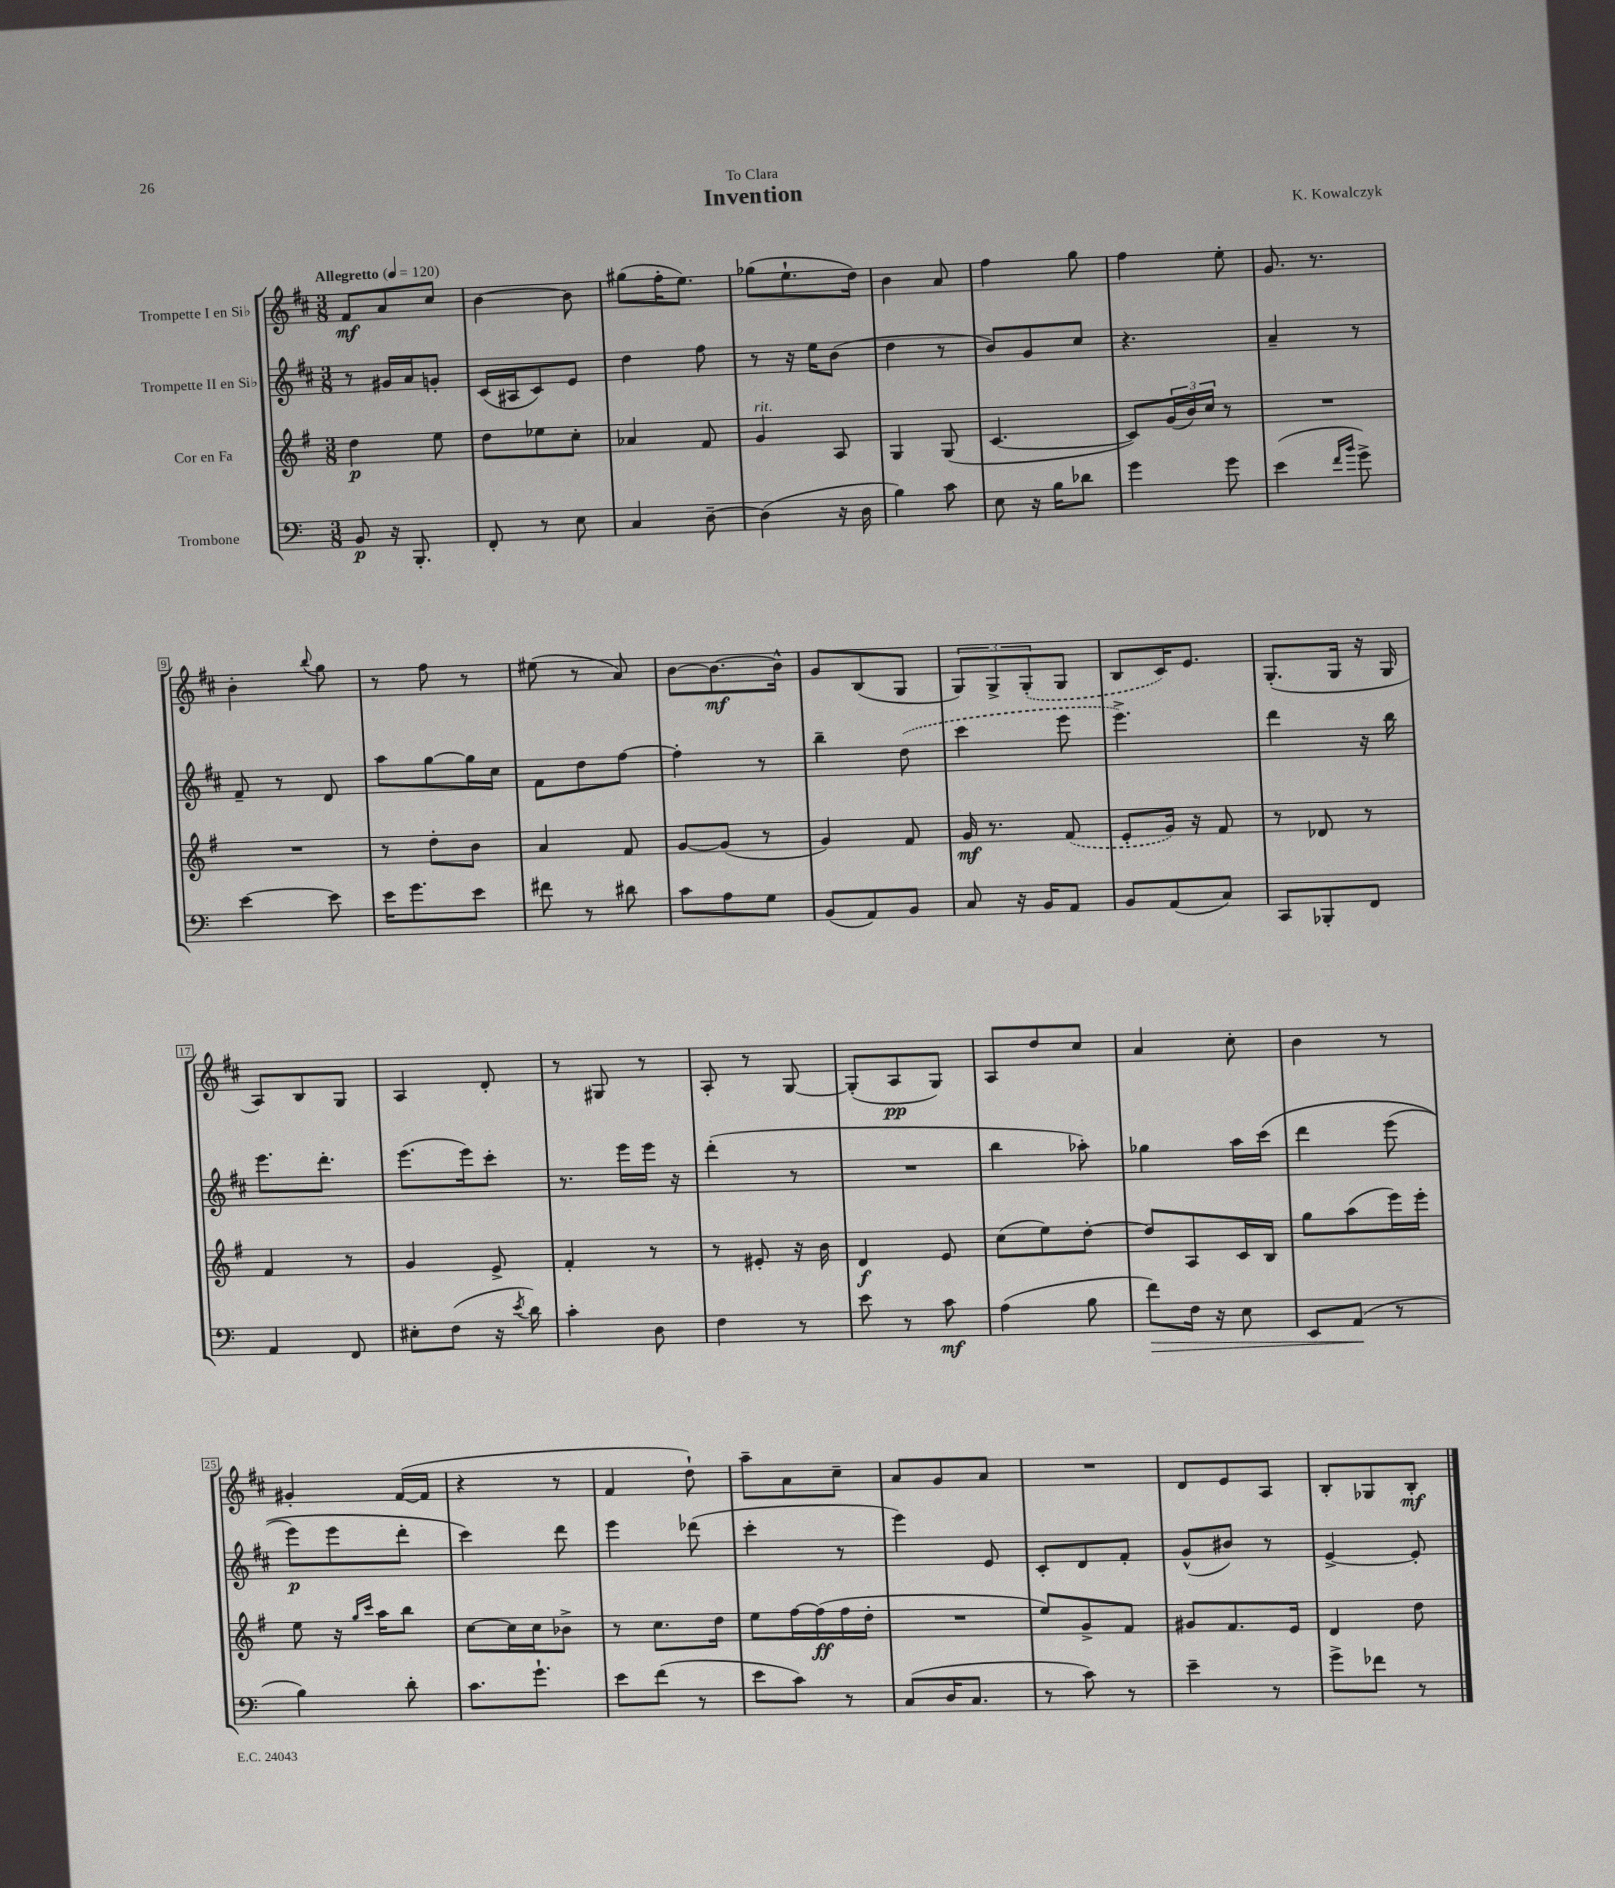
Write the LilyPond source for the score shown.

\header { title = "Invention" composer = "K. Kowalczyk" dedication = "To Clara" }
<<
\new StaffGroup <<
\new Staff = "s0" \with { instrumentName = "Trompette I en Sib" } {
    \clef treble \key d \major \numericTimeSignature \time 3/8 \tempo "Allegretto" 4 = 120
    fis'8\mf a'8 cis''8 |
    b'4~ b'8 |
    gis''8( fis''16-. e''8.) |
    ges''8( e''8.-! d''16) |
    b'4 a'8 |
    fis''4 g''8 |
    fis''4 e''8-. |
    g'8. r8. |
    b'4-. \appoggiatura { b''8 } g''8 |
    r8 fis''8 r8 |
    eis''8( r8 a'8) |
    b'8~ b'8.~\mf b'16-^ |
    g'8 b8( g8 |
    \tuplet 3/2 { g8) g8-> \once \slurDashed g8-.( } g8 |
    b8 cis'16) e'8. |
    g8.-.( g16 r16 g16 |
    a8) b8 g8 |
    a4 d'8-. |
    r8 gis8 r8 |
    a8-. r8 g8~ |
    g8-.( a8\pp g8) |
    a8 d''8 cis''8 |
    a'4 cis''8-. |
    b'4 r8 |
    gis'4-. fis'16~( fis'16 |
    r4 r8 |
    fis'4 d''8-!) |
    a''8-- a'8 cis''8-- |
    a'8 g'8 a'8 |
    R4. |
    d'8 e'8 a8 |
    b8-. ges8 b8-.\mf \bar "|." |
}
\new Staff = "s1" \with { instrumentName = "Trompette II en Sib" } {
    \clef treble \key d \major \numericTimeSignature \time 3/8
    r8 gis'16 a'16 g'8-. |
    cis'16( ais16 cis'8) e'8 |
    d''4 fis''8 |
    r8 r16 e''16 b'8( |
    d''4 r8 |
    b'8) g'8 cis''8 |
    r4. |
    a'4-- r8 |
    fis'8-- r8 d'8 |
    a''8 g''8~ g''16 cis''16 |
    fis'8 d''8 fis''8~ |
    fis''4-. r8 |
    b''4-- \once \slurDashed d''8( |
    cis'''4 e'''8 |
    e'''4.->) |
    d'''4 r16 b''16 |
    e'''8. d'''8.-. |
    e'''8.( e'''16) cis'''8-. |
    r8. e'''16 e'''16 r16 |
    d'''4-.( r8 |
    R4. |
    b''4 aes''8-.) |
    ges''4 a''16 cis'''16\( |
    d'''4 e'''8( |
    e'''8\p) e'''8 d'''8-. |
    cis'''4\) d'''8 |
    e'''4 des'''8( |
    cis'''4-. r8 |
    e'''4) e'8 |
    cis'8-. d'8 fis'8-. |
    g'8-^( bis'8) r8 |
    e'4~-> e'8-. \bar "|." |
}
\new Staff = "s2" \with { instrumentName = "Cor en Fa" } {
    \clef treble \key g \major \numericTimeSignature \time 3/8
    d''4\p e''8 |
    d''8 ees''8 c''8-. |
    aes'4 fis'8 |
    g'4^\markup { \italic "rit." } a8 |
    g4 g8( |
    c'4.~ |
    c'8) \tuplet 3/2 { g'16( b'16) c''16 } r8 |
    R4. |
    R4. |
    r8 d''8-. b'8 |
    a'4 fis'8 |
    g'8~ g'8( r8 |
    g'4) fis'8 |
    g'16\mf r8. \once \slurDashed fis'8( |
    e'8-. g'16) r16 fis'8 |
    r8 des'8 r8 |
    fis'4 r8 |
    g'4 e'8-> |
    fis'4-. r8 |
    r8 eis'8-. r16 b'16 |
    d'4\f e'8 |
    c''8( e''8) d''8~-. |
    d''8 a8 c'16 b16 |
    g''8 a''8( e'''16) e'''16-. |
    e''8 r16 \grace { g''16 c'''16 } a''16 b''8 |
    c''8~ c''16 c''16 bes'8-> |
    r8 c''8. d''16 |
    e''8 fis''16~ fis''16\ff( fis''16 d''16-. |
    R4. |
    e''8) g'8-> fis'8 |
    gis'8 fis'8. e'16 |
    d'4 d''8 \bar "|." |
}
\new Staff = "s3" \with { instrumentName = "Trombone" } {
    \clef bass \key c \major \numericTimeSignature \time 3/8
    b,8\p r16 b,,8.-. |
    f,8-. r8 e8 |
    c4 d8~-- |
    d4( r16 d16 |
    b4) c'8 |
    e8 r16 b16 des'8 |
    g'4 g'8 |
    e'4( \grace { f'16 b'16 } g'8->) |
    e'4~ e'8 |
    e'16 g'8. e'8 |
    fis'8 r8 dis'8 |
    c'8 a8 g8 |
    b,8( a,8) b,8 |
    c8 r16 b,16 a,8 |
    b,8 a,8( c8) |
    c,8 bes,,8-. f,8 |
    a,4 f,8 |
    eis8-. f8( r16 \acciaccatura { e'8 } d'16) |
    c'4-. d8 |
    f4 r8 |
    e'8 r8 c'8\mf |
    a4( b8 |
    f'8\>) f16 r16 e8 |
    e,8 a,8\!( r8 |
    b4) d'8-. |
    c'8. g'8.-! |
    e'8 f'8( r8 |
    e'8 c'8) r8 |
    c8( d16 c8. |
    r8 c'8) r8 |
    e'4-- r8 |
    g'8-> fes'8 r8 \bar "|." |
}
>>
>>
\layout { \context { \Score \override BarNumber.stencil = #(make-stencil-boxer 0.1 0.3 ly:text-interface::print) } }
